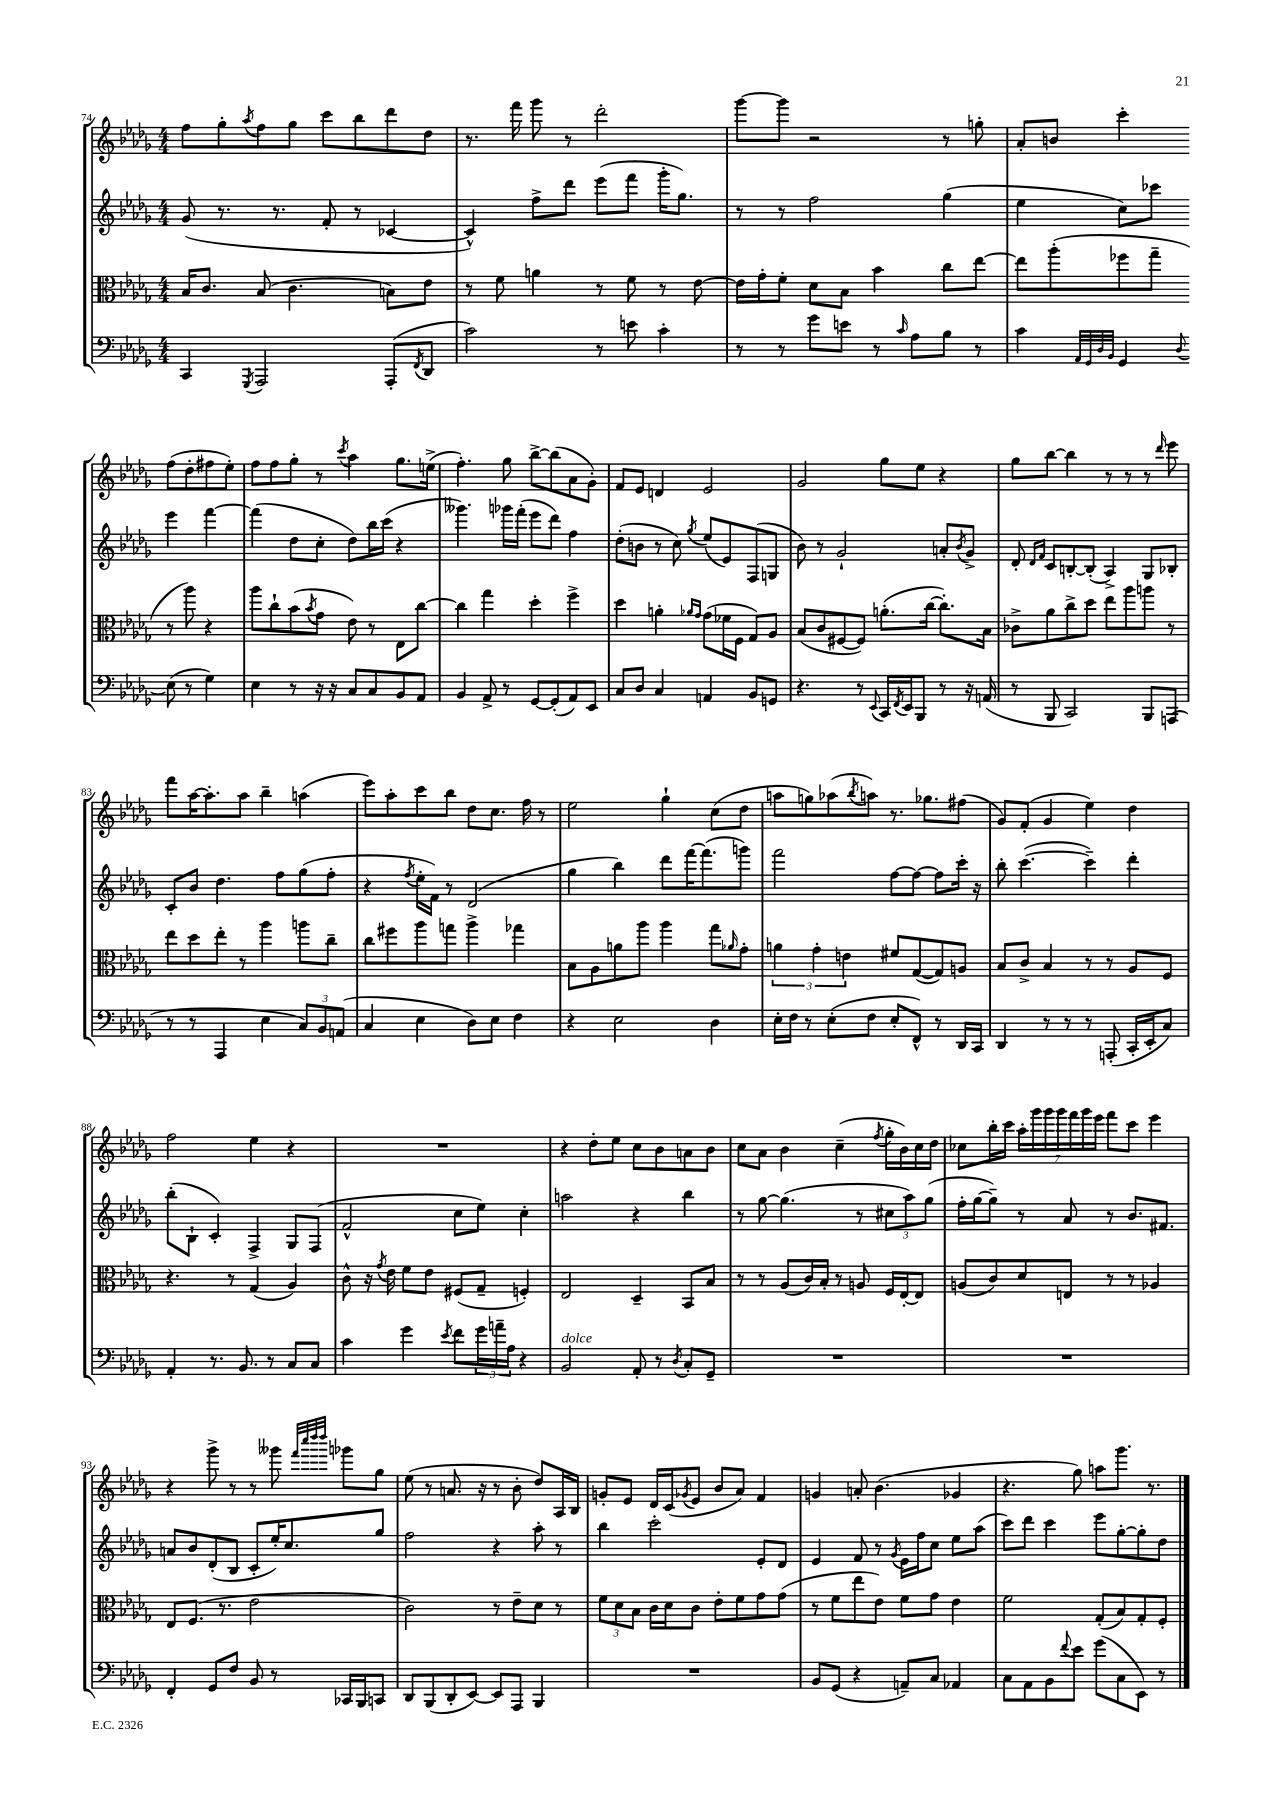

**kern	**kern	**kern	**kern
*part4	*part3	*part2	*part1
*staff4	*staff3	*staff2	*staff1
*clefF4	*clefC3	*clefG2	*clefG2
*k[b-e-a-d-g-]	*k[b-e-a-d-g-]	*k[b-e-a-d-g-]	*k[b-e-a-d-g-]
*M4/4	*M4/4	*M4/4	*M4/4
=74	=74	=74	=74
4CC/	16B-/KL	(8g-/	8ff\L
.	8.c/J	.	.
.	.	8.r	8gg-'\
8qGGG-/	.	.	8qaa-/
2AAA-/	(8B-/	.	8ff\
.	.	8.r	.
.	4.c\	.	8gg-\J
.	.	8f'/	8ccc\L
.	.	8r	8bb-\
(8AAA-'/L	8Bn\L)	[4c-X/	8ddd-\
8qFF/	.	.	.
8DD-/J	8e-\J	.	8dd-\J
=75	=75	=75	=75
2c\)	8r	4c-^^/])	8.r
.	8f\	.	.
.	.	.	16fff\
.	4an\	8ff^\L	8ggg-\
.	.	8ddd-\J	8r
8r	8r	(8eee-\L	2ddd-'\
8en\	8f\	8fff\J	.
4c'\	8r	16ggg-'\KL	.
.	.	8.gg-\J)	.
.	[8e-\	.	.
=76	=76	=76	=76
8r	16e-\LL]	8r	[8ggg-\L
.	16g-'\J	.	.
8r	8f'\J	8r	8ggg-\J]
8g-\L	8d-\L	2ff\	2r
8en\J	8B-\J	.	.
8r	4b-\	.	.
16qqc/	.	.	.
8A-\L	.	.	.
8B-\J	8cc\L	(4gg-\	8r
8r	[8ee-\J	.	8ggn'\
=77	=77	=77	=77
4c\	8ee-\L]	4ee-\	8a-'/L
.	(8aa-'\	.	8bn/J
32qqAA-/LLL	.	.	.
32qqGG-/	.	.	.
32qqD-/	.	.	.
32qqBB-/JJJ	.	.	.
4GG-/	8ff-X\	8cc\L)	4ccc'\
.	8gg-~\J	8ccc-X\J	.
8qqD-/	.	.	.
(8E-\	8r	4eee-\	(8ff\L
8r	8aa-\)	.	8dd-'\
4G-\)	4r	[4fff\	8ff#X\
.	.	.	8ee-'\J)
!!LO:LB:g=z
=78	=78	=78	=78
4E-\	8aa-\L	(4fff\]	8ff\L
.	8cc`\	.	8ff\
8r	(8b-\	8dd-\L	8gg-'\J
.	8qb-/	.	.
16r	8g-\J	8cc'\J	8r
16r	.	.	.
.	.	.	8qccc/
8C/L	8e-\)	8dd-\L)	4aa-\
8C/	8r	16bb-\L	.
.	.	(16ccc\JJ	.
8BB-/	8E-\L	4r	8.gg-\L
8AA-/J	[8cc\J	.	.
.	.	.	(16een^\Jk
=79	=79	=79	=79
4BB-/	4cc\]	4.ggg--X\)	4.ff'\)
8AA-^/	4gg-\	.	.
8r	.	16ggg-X\LL	8gg-\
.	.	(16fff'\JJ	.
[8GG-/L	4dd-'\	8eee-\L	[8bb-^\L
(8GG-'/]	.	8ddd-\J)	(8bb-\]
8AA-/)	4ff^\	4ff\	8a-\
8EE-/J	.	.	8g-'\J)
=80	=80	=80	=80
8C/L	4dd-\	(8dd-'\L	8f/L
8D-/J	.	8bn\J	8e-/J
4C/	4an'\	8r	4dn/
.	.	8cc\)	.
.	16qqa-X/LL	.	.
.	16qqg-/JJ	8qgg-/	.
4AAn/	(8g-\L	(8ee-/L	2e-/
.	16f-X\L	8e-/)	.
.	16F\JJ	.	.
8BB-/L	8G-/L)	(8F/	.
8GGn/J	8A-/J	8Gn/J	.
=81	=81	=81	=81
4.r	(8B-/L	8b-\)	2g-/
.	8c/	8r	.
.	[8F#X/	2g-`/	.
8r	8F#/J])	.	.
8qqEE-/	.	.	.
16CC/LL	(8.an'\L	.	8gg-\L
8qFF/	.	.	.
16EE-/J	.	.	.
8BBB-/J	.	.	8ee-\J
.	[16cc\Jk	.	.
8r	8.cc'\L])	8an'/L	4r
.	.	8qb-/	.
16r	.	8g-^/J	.
(16AAn/	16B-\Jk	.	.
=82	=82	=82	=82
8r	8c-X^\L	8d-'/	8gg-\L
.	.	16qqd-/LL	.
.	.	16qqf/JJ	.
8BBB-/	8a-\	8c/L	[8bb-\J
2CC/)	8cc^\	[8Bn'/	4bb-\]
.	8dd-\J	(8B'/J]	.
.	8ee-\L	4A-^/)	8r
.	8aa-\	.	8r
8BBB-/L	8aan\J	8G-/L	8r
.	.	.	16qqddd-/
(8AAAn/J	8r	8B-X'/J	8eee-\
!!LO:LB:g=z
=83	=83	=83	=83
8r	8ee-\L	8c'/L	8fff\L
8r	8dd-\	8b-/J	[16aa-\K
.	.	.	8.aa-'\]
4AAA-/	8ee-'\J	4.dd-\	.
.	8r	.	8aa-\J
4E-\	4aa-\	.	4bb-~\
.	.	8ff\L	.
12C/L)	8aan\L	(8gg-\	(4aan\
12BB-/	.	.	.
.	8cc~\J	8ff'\J	.
(12AAn/J	.	.	.
=84	=84	=84	=84
4C/	8cc\L	4r	8eee-\L)
.	8ff#X\	.	8aa-'\
.	.	8qff/	.
4E-\	8aa-\	16ee-'\LL	8ccc\
.	.	16f\JJ)	.
.	8ggn\J	8r	8bb-\J
8D-\L)	4aa-^\	(2d-/	8dd-\L
8E-\J	.	.	8.cc\J
4F\	4gg-X\	.	.
.	.	.	16ff\
.	.	.	8r
=85	=85	=85	=85
4r	8B-\L	4gg-\	2ee-\
.	8A-\	.	.
2E-\	8an\	4bb-\)	.
.	8aa-\J	.	.
.	4aa-\	8ddd-\L	4gg-`\
.	.	[16fff\K	.
.	.	(8.fff\]	.
4D-\	8gg-\L	.	(8cc\L
.	16qqa-X/	.	.
.	8g-'\J	8gggn\J)	8dd-\J
=86	=86	=86	=86
16E-'\LL	6an\	2fff\	8aan\L
16F\JJ	.	.	.
8r	.	.	8ggn\)
.	6g-'\	.	.
(8E-'\L	.	.	(8aa-X\
.	6en\	.	.
.	.	.	8qbb-/
8F\J	.	.	8aan\J)
8E-'/L	8f#X/L	[8ff\L	8.r
8FF^^/J)	([8G-/	8ff\J_	.
.	.	.	8.gg-X\L
8r	8G-/])	8ff\L]	.
16DD-/LL	8An/J	16ccc'\Jk	(8ff#X\J
16CC/JJ	.	16r	.
=87	=87	=87	=87
4DD-/	8B-/L	8bb-'\	8g-/L)
.	8c^/J	([4.ccc\	(8f'/J
8r	4B-/	.	4g-/
8r	.	.	.
8r	8r	4ccc~\])	4ee-\)
(8AAAn'/	8r	.	.
16CC'/LL	8A-/L	4ddd-'\	4dd-\
16EE-'/J	.	.	.
8C/J)	8F/J	.	.
!!LO:LB:g=z
=88	=88	=88	=88
4AA-'/	4.r	(8bb-'\L	2ff\
.	.	8B-`\J	.
8.r	.	4c'/)	.
.	8r	.	.
8.BB-/	.	.	.
.	(4G-/	4F^/	4ee-\
8r	.	.	.
8C/L	4A-/)	8G-/L	4r
8C/J	.	(8F/J	.
=89	=89	=89	=89
4c\	8c^^\	2f^^/	1r
.	16r	.	.
.	8qg-/	.	.
.	16e-\	.	.
4g-\	8f\L	.	.
.	8e-\J	.	.
8qe-/	.	.	.
8f\L	(8F#X/L	8cc\L	.
24g-\L	8G-~/J	8ee-\J)	.
24an~\	.	.	.
24A-\JJ	.	.	.
4r	4Fn'/)	4cc'\	.
=90	=90	=90	=90
!LO:TX:a:i:t=dolce	!	!	!
2BB-/	2E-/	2aan\	4r
.	.	.	8dd-'\L
.	.	.	8ee-\J
8AA-'/	4D-~/	4r	8cc\L
8r	.	.	8b-\
8qD-/	.	.	.
8C'/L	8BB-/L	4bb-\	8an\
8GG-~/J	8B-/J	.	8b-\J
=91	=91	=91	=91
1r	8r	8r	8cc\L
.	8r	[8gg-\	8a-\J
.	(8A-/L	(4.gg-\]	4b-\
.	16c/L)	.	.
.	16B-'/JJ	.	.
.	8r	.	(4cc~\
.	8An/	8r	.
.	.	.	8qff/
.	16F/LL	12cc#X\L	16gg-'\LL
.	[16E-'/J	.	16b-\)
.	.	12aa-\)	.
.	8E-/J]	.	16cc\
.	.	(12gg-\J	.
.	.	.	16dd-\JJ
=92	=92	=92	=92
1r	(8An/L	16ff'\LL	8cc-X\L
.	.	[16gg-\J	.
.	8c/)	8gg-~\J])	16bb-'\L
.	.	.	16ccc\JJ
.	8d-/	8r	28aa-'\LL
.	.	.	28ggg-\
.	.	.	28ggg-\
.	.	.	28ggg-\
.	8En/J	8a-/	.
.	.	.	28fff\
.	.	.	28ggg-\
.	.	.	28eee-\JJ
.	8r	8r	8fff\L
.	8r	8.b-/L	8ccc\J
.	4A-X/	.	4eee-\
.	.	8.f#X/J	.
!!LO:LB:g=z
=93	=93	=93	=93
4FF'/	8E-/L	8an/L	4r
.	(8.F/J	8b-/	.
8GG-/L	.	(8d-'/	8ggg-^\
.	8.r	.	.
8F/J	.	8B-/J	8r
8BB-/	2e-\	8c'/L	8r
8r	.	16ee-'/K)	8ggg--X\
.	.	8.cc/	.
.	.	.	32qqfff/LLL
.	.	.	32qqcccc/
.	.	.	32qqdddd-/
.	.	.	32qqdddd-/JJJ
16CC-X/LL	.	.	8ggg-X\L
16BBB-/J	.	.	.
8CCn/J	.	8gg-/J	8gg-\J
=94	=94	=94	=94
8DD-/L	2c\)	2ff\	(8ee-\
(8BBB-/	.	.	8r
8DD-'/	.	.	8.an/
[8EE-/J)	.	.	.
.	.	.	16r
8EE-/L]	8r	4r	8r
8AAA-/J	8e-~\L	.	8b-'\
4BBB-/	8d-\J	8aa-'\	8dd-/L)
.	8r	8r	16A-/L
.	.	.	16B-/JJ
=95	=95	=95	=95
1r	12f\L	4bb-\	8gn'/L
.	12d-\	.	.
.	.	.	8e-/J
.	12B-\J	.	.
.	16c\LL	2ccc'\	16d-/LL
.	16d-\J	.	(16c/J
.	.	.	8qg-X/
.	8c\J	.	8e-/J
.	8e-'\L	.	8b-/L
.	8f\	.	8a-/J)
.	8g-\	8e-'/L	4f/
.	(8g-\J	8d-/J	.
=96	=96	=96	=96
8BB-/L	8r	4e-/	4gn/
(8GG-/J	8f\L	.	.
4r	8ee-\	8f/	8an'/
.	8e-\J)	8r	(4.b-\
.	.	8qg-/	.
8AAn~/L)	8f\L	16e-\LL	.
.	.	16ff\J	.
8C/J	8g-\J	8cc\J	.
4AA-X/	4e-\	8ee-\L	4g-X/
.	.	(8aa-\J	.
=97	=97	=97	=97
8C\L	2f\	8ccc\L)	4.r
8AA-\	.	8ddd-\J	.
8BB-\	.	4ccc\	.
8qqf/	.	.	.
8e-\J	.	.	8gg-\)
(8g-\L	(8G-'/L	8eee-\L	8aan\L
8C\	8B-/)	[8gg-'\	8.ggg-\J
8EE-\J)	8G-'/	8gg-'\]	.
.	.	.	8.r
8r	8F'/J	8dd-\J	.
==	==	==	==
*-	*-	*-	*-
